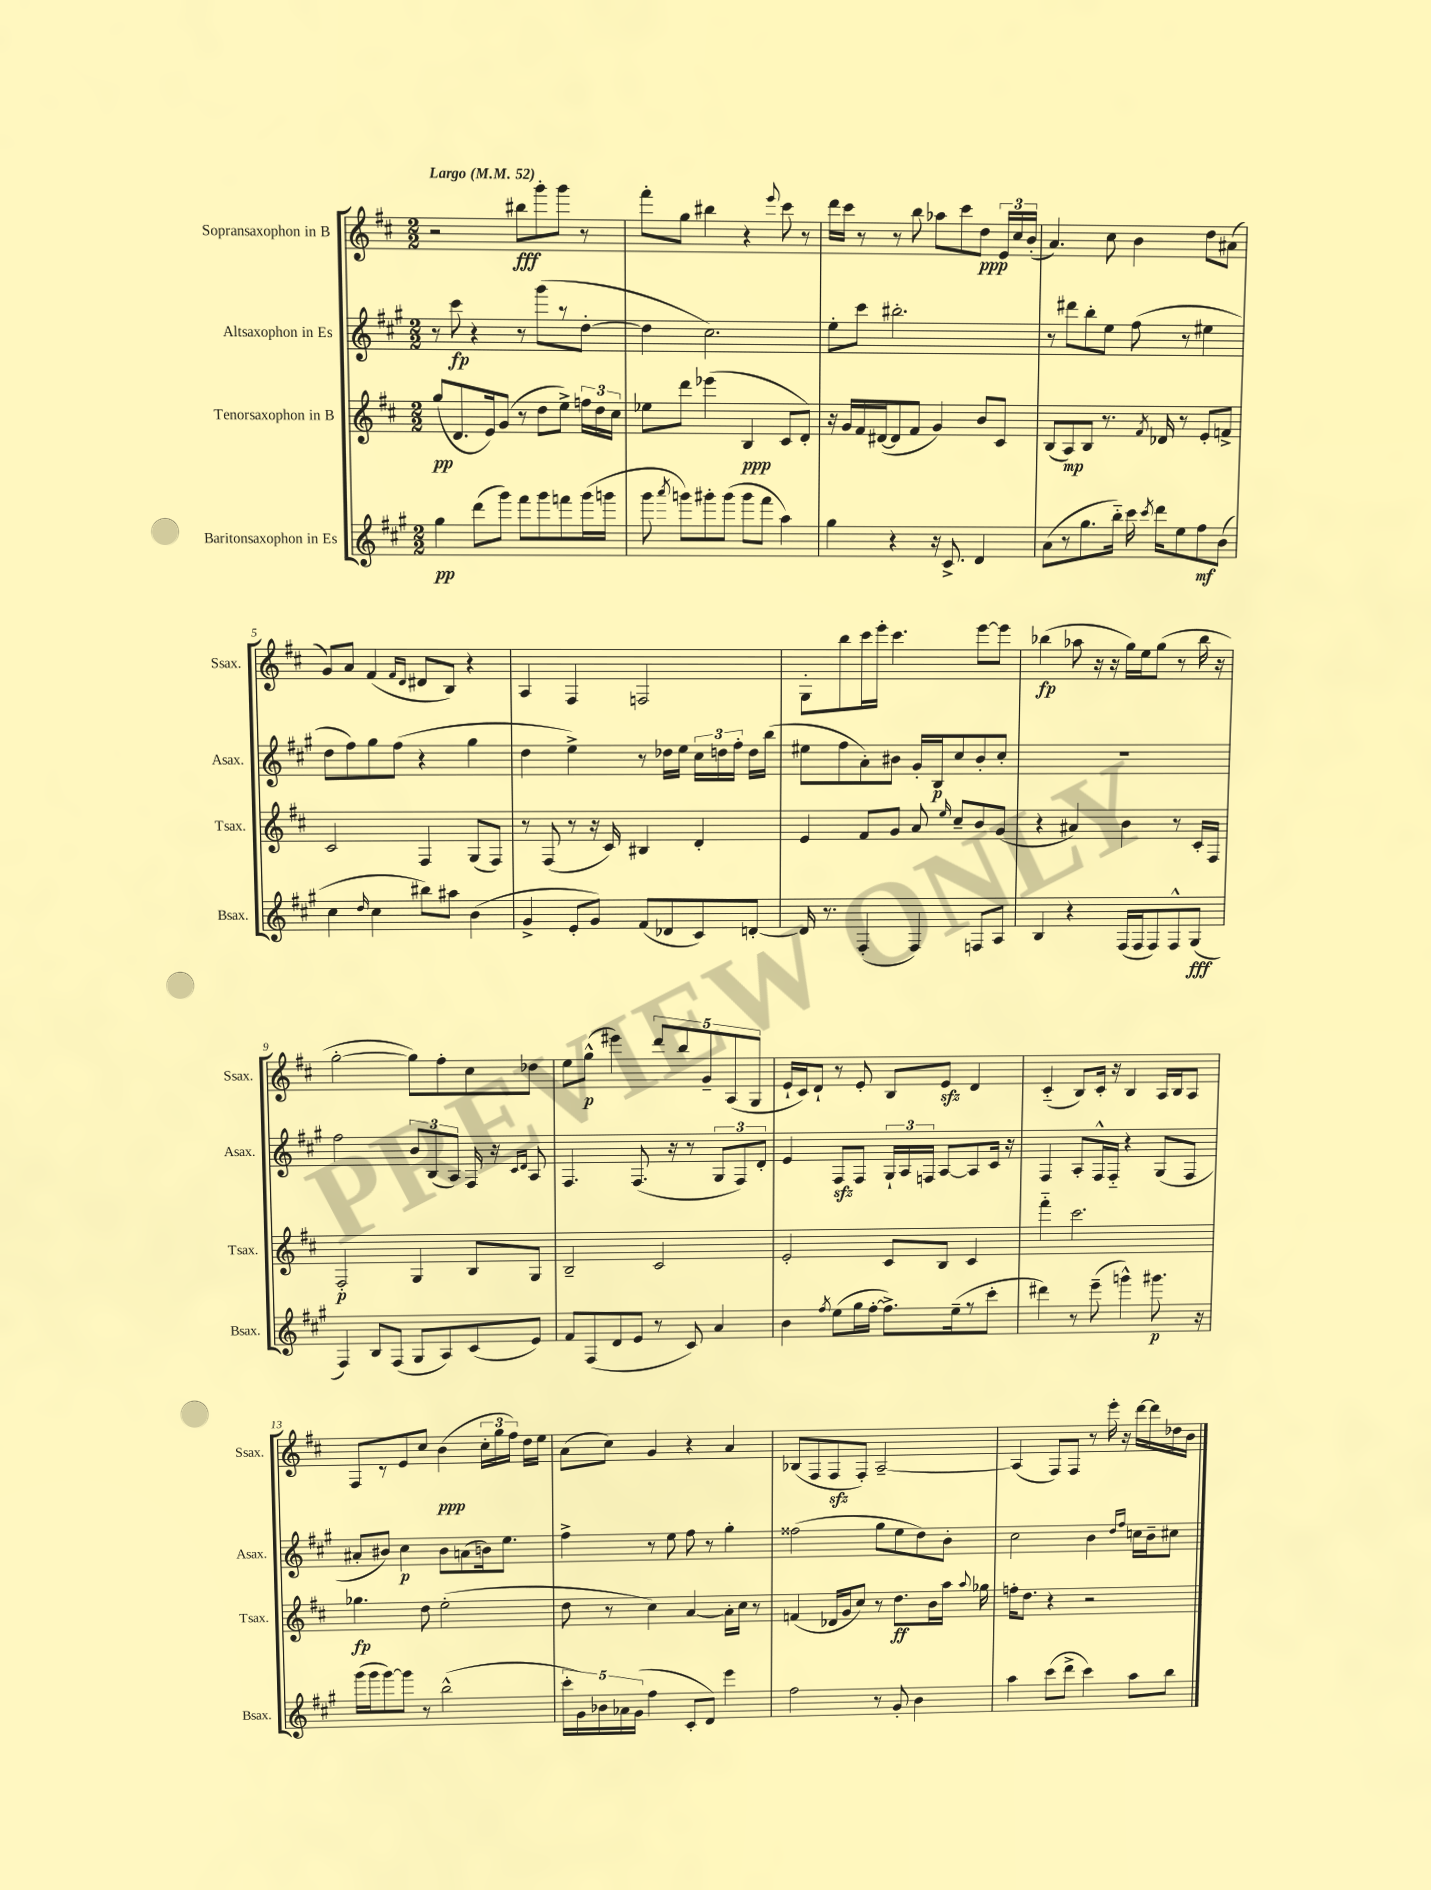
<<
\new StaffGroup <<
\new Staff = "s0" \with { instrumentName = "Sopransaxophon in B" shortInstrumentName = "Ssax." } {
    \clef treble \key d \major \numericTimeSignature \time 2/2 \tempo "Largo" 4 = 52
    \autoBeamOff r2 bis''8[\fff g'''8-. g'''8] r8 |
    fis'''8[-. g''8] bis''4 r4 \appoggiatura { e'''8 } cis'''8 r8 |
    d'''16[ cis'''16] r8 r8 b''8 aes''8[ cis'''8 d''8]\ppp \tuplet 3/2 { e'16[ cis''16 b'16]-.( } |
    a'4.) cis''8 b'4 d''8[ ais'8]( |
    g'8[) a'8] fis'4( \grace { fis'16[ d'16] } dis'8[ b8]) r4 |
    a4 fis4 f2 |
    g8[-. b''8 cis'''16 e'''16]-. cis'''4. e'''8[~ e'''8] |
    bes''4\fp( aes''8 r16 r16 g''16[) e''16 g''8]( r8 bes''16 r16 |
    g''2~-. g''8[) fis''8-. cis''8 des''8] |
    e''8[ g''8]-^\p( eis'''4) \tuplet 5/4 { d'''8[ b''8 g'8-- a8( g8] } |
    e'16[-! cis'16) d'8]-! r8 e'8-. b8[ e'8]\sfz d'4 |
    cis'4-_( b8[) cis'16]-. r16 b4 a16[ b16 a8] |
    fis8[ r8 e'8 cis''8] b'4\ppp( \tuplet 3/2 { cis''16[-. g''16 fis''16]) } d''16[ e''16] |
    a'8[( cis''8]) g'4 r4 a'4 |
    bes8[( fis8 fis8\sfz fis8]-.) a2~-- |
    a4( fis8[) fis8] r8 e'''16-. r16 d'''16[~ d'''16 des''16 b'16] \bar "|." |
}
\new Staff = "s1" \with { instrumentName = "Altsaxophon in Es" shortInstrumentName = "Asax." } {
    \clef treble \key a \major \numericTimeSignature \time 2/2
    \autoBeamOff r8 cis'''8\fp r4 r8 gis'''8[( r8 d''8]~-. |
    d''4 cis''2.) |
    e''8[-. cis'''8] bis''2.-. |
    r8 dis'''8[ b''8-. e''8] fis''8( r8 eis''4 |
    d''8[ fis''8) gis''8 fis''8]( r4 gis''4 |
    d''4 e''4->) r8 des''16[ e''16] \tuplet 3/2 { cis''16[ d''16 fis''16]-. } d''16[ b''16]( |
    eis''8[ fis''8 a'8-.) bis'8] gis'16[-. b16\p cis''8 bis'8-. cis''8]-. |
    R1 |
    fis''2 \tuplet 3/2 { b'8[ b8( a8]) } fis16 r16 \grace { cis'16[ d'16] } a8 |
    fis4. fis8.( r16 r8 \tuplet 3/2 { gis8[ fis8) d'8]-. } |
    e'4 fis8[\sfz fis8] \tuplet 3/2 { gis16[-! a16 f16] } a8[~ a8 cis'16] r16 |
    fis4 a8[-. fis16-^ fis16]-_ r4 gis8[( fis8] |
    ais'8[-. bis'8]) cis''4\p bis'8[ a'8( b'16) e''8.] |
    fis''4-> r8 e''8 fis''8 r8 gis''4-. |
    fisis''2( gis''8[ e''8 d''8) b'8]-. |
    cis''2 b'4 \grace { d''16[ fis''16] } c''16[ b'16-- cis''8] \bar "|." |
}
\new Staff = "s2" \with { instrumentName = "Tenorsaxophon in B" shortInstrumentName = "Tsax." } {
    \clef treble \key d \major \numericTimeSignature \time 2/2
    \autoBeamOff g''8[\pp( d'8. e'16) g'8]( r8 d''8[ e''8]->) \tuplet 3/2 { f''16[ d''16 cis''16] } |
    ees''8[ d'''8] ees'''4( b4\ppp cis'8[ d'8]-.) |
    r16 g'16[ fis'16 dis'16~( dis'8 fis'8] g'4) b'8[ cis'8] |
    b8[( a8\mp) b8] r8. \acciaccatura { fis'8 } des'16 r8 e'8[-. f'8]-> |
    cis'2 fis4 g8[( fis8]) |
    r8 fis8( r8 r16 cis'16) bis4 d'4-. |
    e'4 fis'8[ g'8] a'8 \grace { e''16 } cis''8[-- b'8 g'8]( |
    r4 ais'4) b'4 r8 cis'16[-. fis16] |
    fis2-.\p g4 b8[ g8] |
    b2-- cis'2 |
    e'2-. cis'8[ b8] cis'4 |
    fis'''4-_ cis'''2. |
    ges''4.\fp d''8 e''2-.( |
    d''8 r8 cis''4) a'4~ a'16[-. cis''16] r8 |
    f'4( des'16[ g'16 cis''8]) r8 d''8.[\ff b'16 a''16] \appoggiatura { a''8 } ges''16 |
    f''16[-. d''8.] r4 r2 \bar "|." |
}
\new Staff = "s3" \with { instrumentName = "Baritonsaxophon in Es" shortInstrumentName = "Bsax." } {
    \clef treble \key a \major \numericTimeSignature \time 2/2
    \autoBeamOff gis''4\pp d'''8[( gis'''8]) fis'''8[ gis'''8 f'''8 gis'''16( g'''16] |
    gis'''8 \acciaccatura { a'''8 } g'''8[) gis'''8-. gis'''8]( gis'''8[ fis'''8] a''4) |
    gis''4 r4 r16 cis'8.-> d'4 |
    a'8[( r8 gis''8. b''16]-_) cis'''16 \acciaccatura { cis'''8 } d'''16[ e''8 fis''8\mf b'8]( |
    cis''4 \grace { d''16 } cis''4 bis''8[) ais''8] b'4( |
    gis'4-> e'8[-. gis'8]) fis'8[( des'8 cis'8) d'8]~-. |
    d'16 r8. fis4-.( fis4) f8[ a8] |
    b4 r4 fis16[( fis16 fis8) fis8-^ gis8]\fff( |
    fis4) b8[ fis8]( gis8[ a8) cis'8( e'8]) |
    fis'8[ fis8( d'8 e'8] r8 cis'8) a'4 |
    b'4 \acciaccatura { fis''8 } e''8[( gis''16 fis''16]~-. fis''8.[->) e''16--( r8 cis'''8]-. |
    dis'''4) r8 e'''8--( g'''4-^) gis'''8.\p r16 |
    gis'''16[( gis'''16 gis'''8~) gis'''8] r8 b''2-^( |
    \tuplet 5/4 { cis'''16[-. gis'16) bes'16 aes'16 gis'16]( } fis''4 cis'8[-. d'8]) e'''4 |
    fis''2 r8 gis'8-. b'4 |
    a''4 cis'''8[( d'''8]-> cis'''4) a''8[ b''8] \bar "|." |
}
>>
>>
